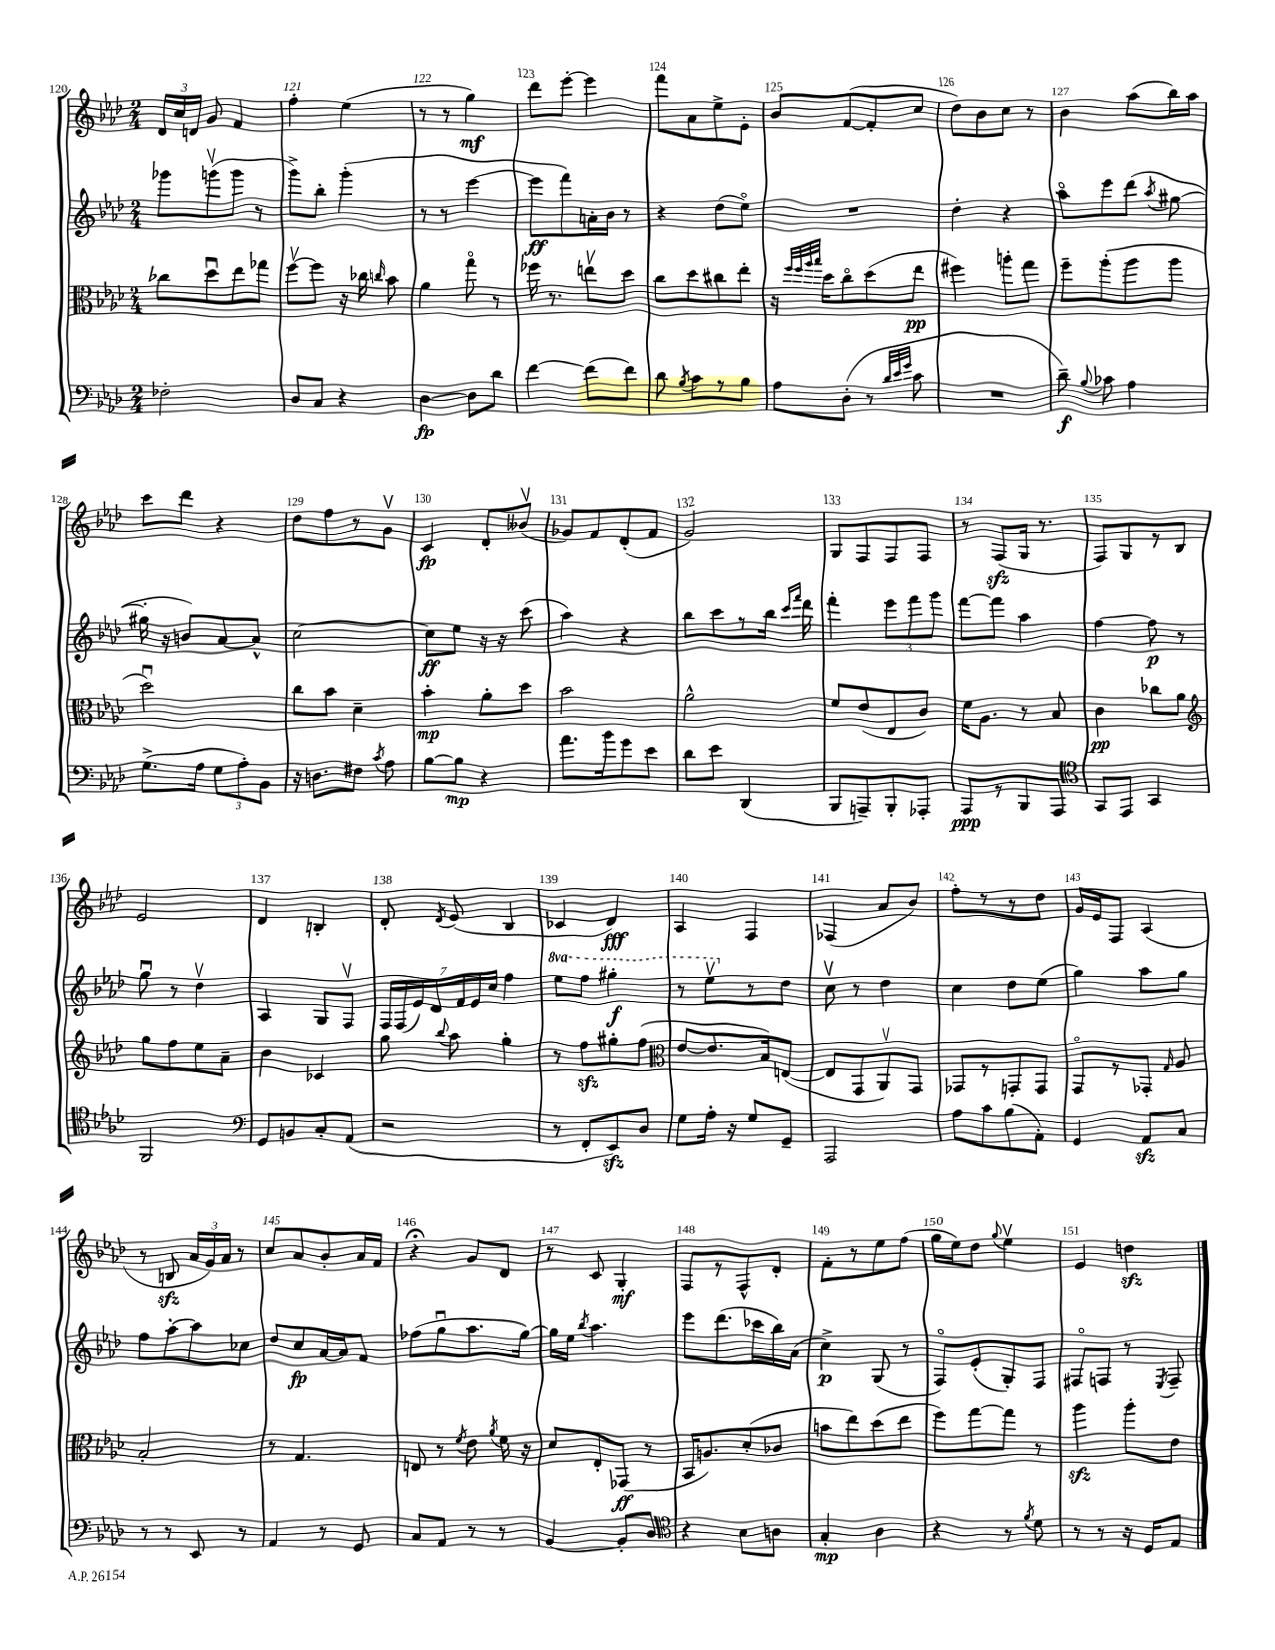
<<
\new StaffGroup <<
\new Staff = "s0" {
    \clef treble \key aes \major \numericTimeSignature \time 2/4
    \autoBeamOff \tuplet 3/2 { des'16[ c''16 d'16] } g'8 f'4 |
    f''4-. ees''4( |
    r8 r8 g''4\mf) |
    des'''8[ ees'''8]~-. ees'''4 |
    f'''8[ aes'8 ees''8-> ees'8]-. |
    bes'8[ f'8~( f'8-. c''8] |
    des''8[) bes'8 c''8] r8 |
    bes'4 aes''8[( bes''16) aes''16] |
    c'''8[ des'''8] r4 |
    des''8[ f''8 r8 g'8]\upbow |
    c'4\fp des'8[-. beses'8]\upbow( |
    ges'8[) f'8 des'8-.( f'8] |
    g'2) |
    g8[ f8 f8 f8] |
    r8 f8[\sfz( g16] r8. |
    f8[) g8 r8 bes8] |
    ees'2 |
    des'4 b4-. |
    des'8-. \acciaccatura { des'8 } ees'8( bes4 |
    ces'4 des'4\fff) |
    aes4 f4 |
    fes4( aes'8[ bes'8]) |
    f''8[-. r8 r8 des''8] |
    g'16[ ees'16 f8] aes4( |
    r8 b8\sfz \tuplet 3/2 { aes'16[ g'16) aes'16] } r8 |
    c''8[ aes'8 bes'8-. aes'16 f'16] |
    r4\fermata g'8[ des'8] |
    r8 c'8 g4-.\mf |
    f8[ r8 f8-^ des'8]-. |
    f'8[-. r8 ees''8 f''8]( |
    g''16[ ees''16) des''8] \appoggiatura { g''8 } ees''4\upbow |
    ees'4 d''4\sfz \bar "|." |
}
\new Staff = "s1" {
    \clef treble \key aes \major \numericTimeSignature \time 2/4 \set Staff.ottavationMarkups = #ottavation-simple-ordinals
    \autoBeamOff ges'''8[ g'''8\upbow( g'''8] r8 |
    g'''8[->) bes''8]-. g'''4-.( |
    r8 r8 ees'''4~ |
    ees'''8[\ff f'''8) a'16-. bes'16] r8 |
    r4 des''8[( ees''8]\flageolet) |
    R2 |
    des''4-. r4 |
    aes''8[\flageolet ees'''8 des'''8]( \acciaccatura { aes''8 } gis''8~ |
    gis''16-. r16 b'8[) aes'8~ aes'8]-^ |
    c''2~ |
    c''8[\ff ees''8] r16 r16 c'''8( |
    aes''4) r4 |
    bes''8[ c'''8 r8 bes''16] \grace { c'''16[ f'''16] } des'''16 |
    f'''4-. \tuplet 3/2 { ees'''8[ f'''8 g'''8] } |
    f'''8[~ f'''8] aes''4 |
    f''4~ f''8\p r8 |
    g''8\downbow r8 des''4\upbow |
    aes4 g8[ f8]\upbow |
    \tuplet 7/4 { f16[ f16( ees'16) des'16 f'16 ees'16 c''16] } f''4 |
    \ottava #1 ees'''8[ f'''8] gis'''4-.\f |
    r8 ees'''8[\upbow \ottava #0 r8 des''8] |
    c''8\upbow r8 des''4 |
    c''4 des''8[ ees''8]( |
    g''4) aes''8[ g''8] |
    f''8[ aes''8~-. aes''8 ces''8] |
    des''8[ c''8\fp aes'16~ aes'16 f'8] |
    fes''8[( g''8\downbow aes''8. g''16]~) |
    g''16[ ees''16] \acciaccatura { bes''8 } aes''4. |
    ees'''8[ des'''8.( ces'''16 bes''16) aes'16]( |
    c''4->\p) g8( r8 |
    f8[\flageolet) ees'8-.( g8-.) f8] |
    fis8[\flageolet f8] r8 \acciaccatura { ees8 } f8-- \bar "|." |
}
\new Staff = "s2" {
    \clef alto \key aes \major \numericTimeSignature \time 2/4
    \autoBeamOff ces''8[ des''8\downbow ees''8 ges''8] |
    f''8[~\upbow f''8] r16 ces''16 \grace { c''16 } bes'8 |
    aes'4 g''8\flageolet r8 |
    fes''16 r8. e''8[\upbow des''8] |
    c''8[ des''8 cis''8 ees''8]-. |
    r16 \grace { f''32[ f''32 aes''32 bes''32] } des''16[ c''8\flageolet des''8( ees''8]\pp |
    fis''4) a''8[-. g''8] |
    f''8[-- aes''8-.( aes''8 aes''8] |
    des''2\downbow) |
    c''8[ bes'8] des'4-- |
    bes'4-.\mp aes'8[-. des''8] |
    bes'2 |
    aes'2-^ |
    f'8[ ees'8( ees8 c'8]) |
    f'16[ aes8.] r8 bes8 |
    c'4\pp ces''8[ aes'8] |
    \clef treble g''8[ f''8 ees''8 aes'8]-- |
    bes'4 ces'4 |
    g''8 \appoggiatura { bes''8 } aes''8 g''4-. |
    r8 f''8[\sfz gis''8-. f''8]( |
    \clef alto ees'8[~ ees'8. bes16) e8]~( |
    e8[ g,8 aes,8\upbow) g,8] |
    ges,8[ r8 g,8-. g,8] |
    g,8[\flageolet r8 ges,8]-. \grace { g16 } aes8 |
    bes2-. |
    r8 g4. |
    e8 r8 \acciaccatura { f'8 } ees'8 \acciaccatura { aes'8 } f'16 r16 |
    des'8[ ees8-. ges,8]\ff( r8 |
    bes,16[ a8.) des'8-.( ces'8] |
    b'8[ ees''8) des''8( ees''8] |
    f''8[) g''8~ g''8] r8 |
    aes''4\sfz aes''8[-. ees'8] \bar "|." |
}
\new Staff = "s3" {
    \clef bass \key aes \major \numericTimeSignature \time 2/4
    \autoBeamOff fes2-. |
    des8[ c8] r4 |
    des4~\fp des8[ des'8] |
    f'4~ f'8[( f'8]) |
    des'8 \acciaccatura { bes8 } c'8[ r8 bes8] |
    aes8[ des8]-.( r8 \grace { des'32[ ees'32 g'32] } c'8 |
    R2 |
    des'8--\f) \appoggiatura { bes8 } ces'8 aes4 |
    g8.[->( aes16] \tuplet 3/2 { g8[ aes8-.) bes,8] } |
    r16 d8.[ fis8] \acciaccatura { c'8 } aes8 |
    bes8[~ bes8]\mp r4 |
    aes'8.[ bes'16 g'8 ees'8] |
    des'8[ ees'8] des,4( |
    bes,,8[ a,,8--) bes,,8-. aes,,8]-. |
    aes,,8[\ppp r8 bes,,8 aes,,8] |
    \clef tenor g,8[ ees,8] g,4 |
    f,2 |
    \clef bass g,8[ b,8 c8-. aes,8]( |
    r2 |
    r8 f,8[-. ees,8\sfz) des8] |
    g8[ aes16]-. r16 g8[ g,8]-- |
    aes,,2 |
    aes8[ c'8 bes8( aes,8]-.) |
    g,4 aes,8[\sfz c8] |
    r8 r8 ees,8 r8 |
    aes,4 r8 g,8 |
    c8[ aes,8] r8 r8 |
    bes,4~ bes,8[-. des8] |
    \clef tenor r4 bes8[ a8] |
    g4-.\mp aes4 |
    r4 r8 \acciaccatura { f'8 } des'8 |
    r8 r8 r16 des16[ ees8] \bar "|." |
}
>>
>>
\layout { \context { \Score currentBarNumber = #120 \override BarNumber.break-visibility = ##(#f #t #t) barNumberVisibility = #all-bar-numbers-visible } }
